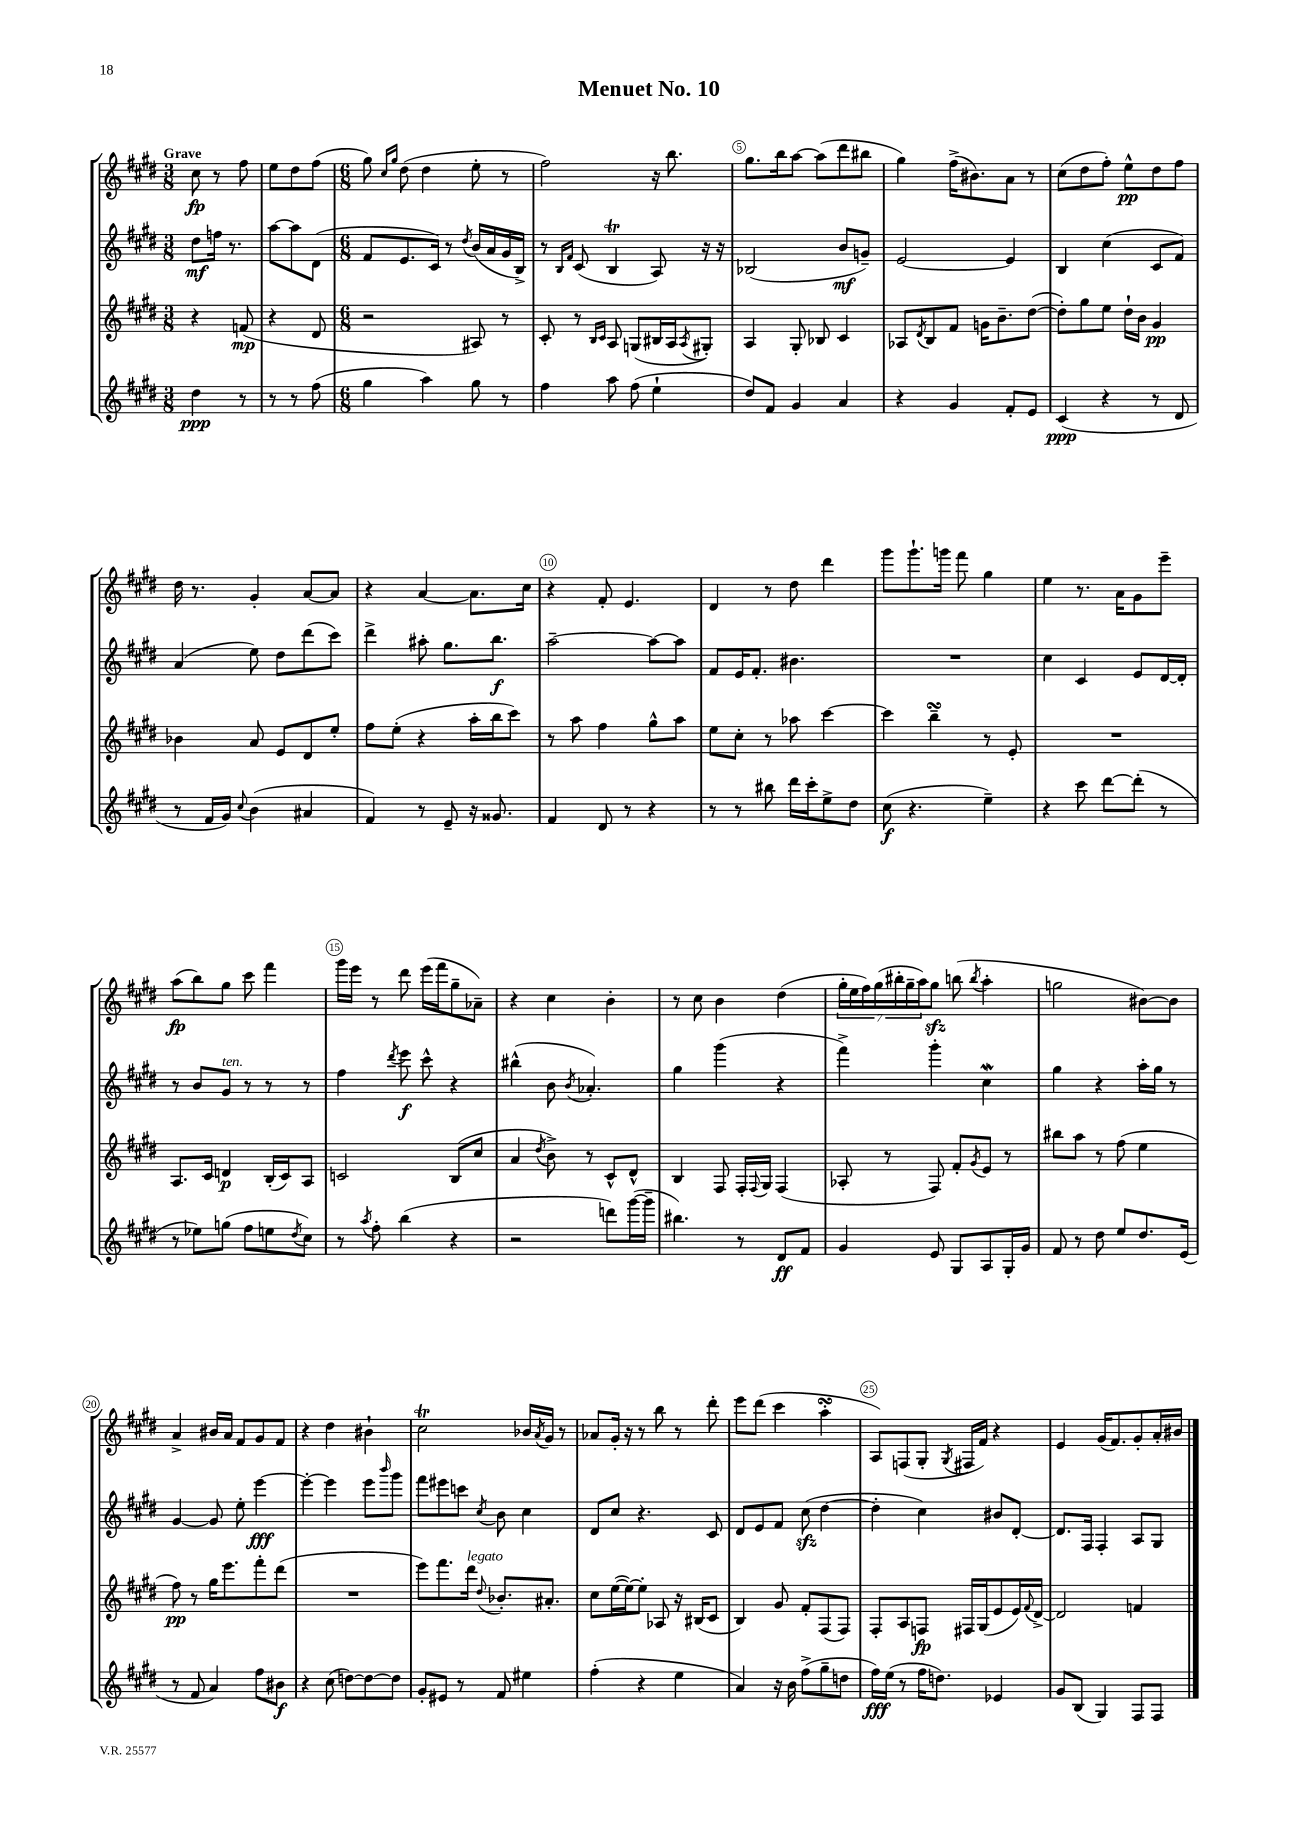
\header { title = "Menuet No. 10" }
<<
\new StaffGroup <<
\new Staff = "s0" {
    \clef treble \key e \major \numericTimeSignature \time 3/8 \tempo "Grave"
    cis''8\fp r8 fis''8 |
    e''8 dis''8 fis''8( |
    \numericTimeSignature \time 6/8 gis''8) \grace { cis''16 gis''16 } dis''8( dis''4 e''8-. r8 |
    fis''2) r16 b''8. |
    gis''8. b''16 a''8~ a''8( dis'''8 bis''8 |
    gis''4) fis''16->( bis'8.) a'8 r8 |
    cis''8( dis''8 fis''8-.) e''8-^\pp dis''8 fis''8 |
    dis''16 r8. gis'4-. a'8~ a'8 |
    r4 a'4~ a'8. cis''16 |
    r4 fis'8-. e'4. |
    dis'4 r8 dis''8 dis'''4 |
    gis'''8 gis'''8.-! g'''16 fis'''8 gis''4 |
    e''4 r8. a'16 gis'8 e'''8-- |
    a''8\fp( b''8) gis''8 cis'''8 fis'''4 |
    gis'''16 e'''16 r8 dis'''8 e'''16( fis'''16 gis''8-- aes'8--) |
    r4 cis''4 b'4-. |
    r8 cis''8 b'4 dis''4( |
    \tuplet 7/4 { gis''16-. e''16 fis''16) gis''16( bis''16-. gis''16-- a''16) } gis''8\sfz b''8( \acciaccatura { b''8 } a''4-. |
    g''2 bis'8~) bis'8 |
    a'4-> bis'16 a'16 fis'8 gis'8 fis'8 |
    r4 dis''4 bis'4-! |
    cis''2\trill bes'16 \acciaccatura { a'8 } gis'16 r8 |
    aes'8 gis'16-. r16 r8 b''8 r8 dis'''8-. |
    e'''8 dis'''8( cis'''4 a''4-.\turn |
    a8) f8( gis8-. \acciaccatura { gis8 } fis16 fis'16) r4 |
    e'4 gis'16( fis'8.) gis'8-. a'16-. bis'16 \bar "|." |
}
\new Staff = "s1" {
    \clef treble \key e \major \numericTimeSignature \time 3/8
    dis''8\mf f''16 r8. |
    a''8~ a''8 dis'8( |
    \numericTimeSignature \time 6/8 fis'8 e'8. cis'16) r8 \acciaccatura { dis''8 } b'16( a'16 gis'16 b16->) |
    r8 \grace { b16 fis'16 } cis'8( b4\trill a8) r16 r16 |
    bes2( b'8\mf g'8--) |
    e'2~ e'4 |
    b4 cis''4( cis'8 fis'8) |
    a'4( e''8) dis''8 dis'''8( cis'''8) |
    dis'''4-> ais''8-. gis''8. b''8.\f |
    a''2~-- a''8~ a''8 |
    fis'8 e'16 fis'8.-. bis'4. |
    R2. |
    cis''4 cis'4 e'8 dis'16~ dis'16-. |
    r8 b'8 gis'8^\markup { \italic "ten." } r8 r8 r8 |
    fis''4 \acciaccatura { dis'''8 } e'''8\f cis'''8-^ r4 |
    bis''4-^( b'8 \acciaccatura { b'8 } aes'4.-.) |
    gis''4 gis'''4( r4 |
    fis'''4->) gis'''4-. cis''4\mordent |
    gis''4 r4 a''16-. gis''16 r8 |
    gis'4~ gis'8 e''8-. e'''4~\fff |
    e'''4~-. e'''4 e'''8 \grace { b'''16 } gis'''8 |
    fis'''8 eis'''8 c'''8 \acciaccatura { cis''8 } b'8 cis''4 |
    dis'8 cis''8 r4. cis'8 |
    dis'8 e'8 fis'8 cis''8\sfz( dis''4~ |
    dis''4-. cis''4) bis'8 dis'8~-. |
    dis'8. fis16 fis4-. a8 gis8 \bar "|." |
}
\new Staff = "s2" {
    \clef treble \key e \major \numericTimeSignature \time 3/8
    r4 f'8\mp( |
    r4 dis'8 |
    \numericTimeSignature \time 6/8 r2 ais8) r8 |
    cis'8-. r8 \grace { b16 cis'16 } a8 g8( bis16 a16 \acciaccatura { a8 } gis8-.) |
    a4 gis8-. bes8 cis'4 |
    aes8 \acciaccatura { dis'8 } b8 fis'8 g'16 b'8.-- dis''8~( |
    dis''8-.) gis''8 e''8 dis''16-! b'16 gis'4\pp |
    bes'4 a'8 e'8 dis'8 e''8-. |
    fis''8 e''8-.( r4 a''16-. b''16 cis'''8) |
    r8 a''8 fis''4 gis''8-^ a''8 |
    e''8 cis''8-. r8 aes''8 cis'''4~ |
    cis'''4 b''4--\turn r8 e'8-. |
    R2. |
    a8. cis'16 d'4\p b16-.( cis'16) a8 |
    c'2 b8( cis''8 |
    a'4 \acciaccatura { dis''8 } b'8->) r8 cis'8-^ dis'8-^ |
    b4 fis8 fis16-. \appoggiatura { fis8 } gis16 fis4( |
    aes8-. r8 fis8) fis'8-. \acciaccatura { gis'8 } e'8 r8 |
    bis''8 a''8 r8 fis''8( e''4 |
    fis''8\pp) r8 gis''16 e'''8. fis'''8-. dis'''8( |
    R2. |
    e'''8) fis'''8. dis'''16^\markup { \italic "legato" } \appoggiatura { dis''8 } bes'8.-. ais'8.-. |
    cis''8 e''16~( e''16~) e''8-. aes8 r16 bis16( cis'8 |
    b4) gis'8 fis'8-. fis8( fis8) |
    fis8-. a8 f8\fp fis16 gis16( e'8 e'16) \appoggiatura { fis'8 } dis'16~-> |
    dis'2 f'4 \bar "|." |
}
\new Staff = "s3" {
    \clef treble \key e \major \numericTimeSignature \time 3/8
    dis''4\ppp r8 |
    r8 r8 fis''8( |
    \numericTimeSignature \time 6/8 gis''4 a''4) gis''8 r8 |
    fis''4 a''8 fis''8( e''4-! |
    dis''8) fis'8 gis'4 a'4 |
    r4 gis'4 fis'8-. e'8 |
    cis'4\ppp( r4 r8 dis'8 |
    r8 fis'16 gis'16) \appoggiatura { cis''8 } b'4( ais'4 |
    fis'4) r8 e'8-- r16 gisis'8. |
    fis'4 dis'8 r8 r4 |
    r8 r8 bis''8 dis'''16 cis'''16-. e''8-> dis''8 |
    cis''8\f( r4. e''4--) |
    r4 cis'''8 dis'''8~ dis'''8-.( r8 |
    r8 ees''8) g''8( fis''8 e''8 \acciaccatura { dis''8 } cis''8) |
    r8 \acciaccatura { a''8 } fis''8-. b''4( r4 |
    r2 d'''8) gis'''16~( gis'''16-- |
    bis''4.) r8 dis'8\ff fis'8 |
    gis'4 e'8 gis8 a8 gis16-. gis'16 |
    fis'8 r8 dis''8 e''8 dis''8. e'16( |
    r8 fis'8 a'4) fis''8 bis'8\f |
    r4 cis''8( d''8~) d''8~ d''8 |
    gis'8-. eis'8 r8 fis'8 eis''4 |
    fis''4-.( r4 e''4 |
    a'4) r16 b'16 fis''8->( gis''8-- d''8 |
    fis''16\fff) e''16( r8 fis''16 d''8.) ees'4 |
    gis'8 b8( gis4) fis8 fis8 \bar "|." |
}
>>
>>
\layout { \context { \Score \override BarNumber.break-visibility = ##(#f #t #t) barNumberVisibility = #(every-nth-bar-number-visible 5) \override BarNumber.stencil = #(make-stencil-circler 0.1 0.3 ly:text-interface::print) } }
